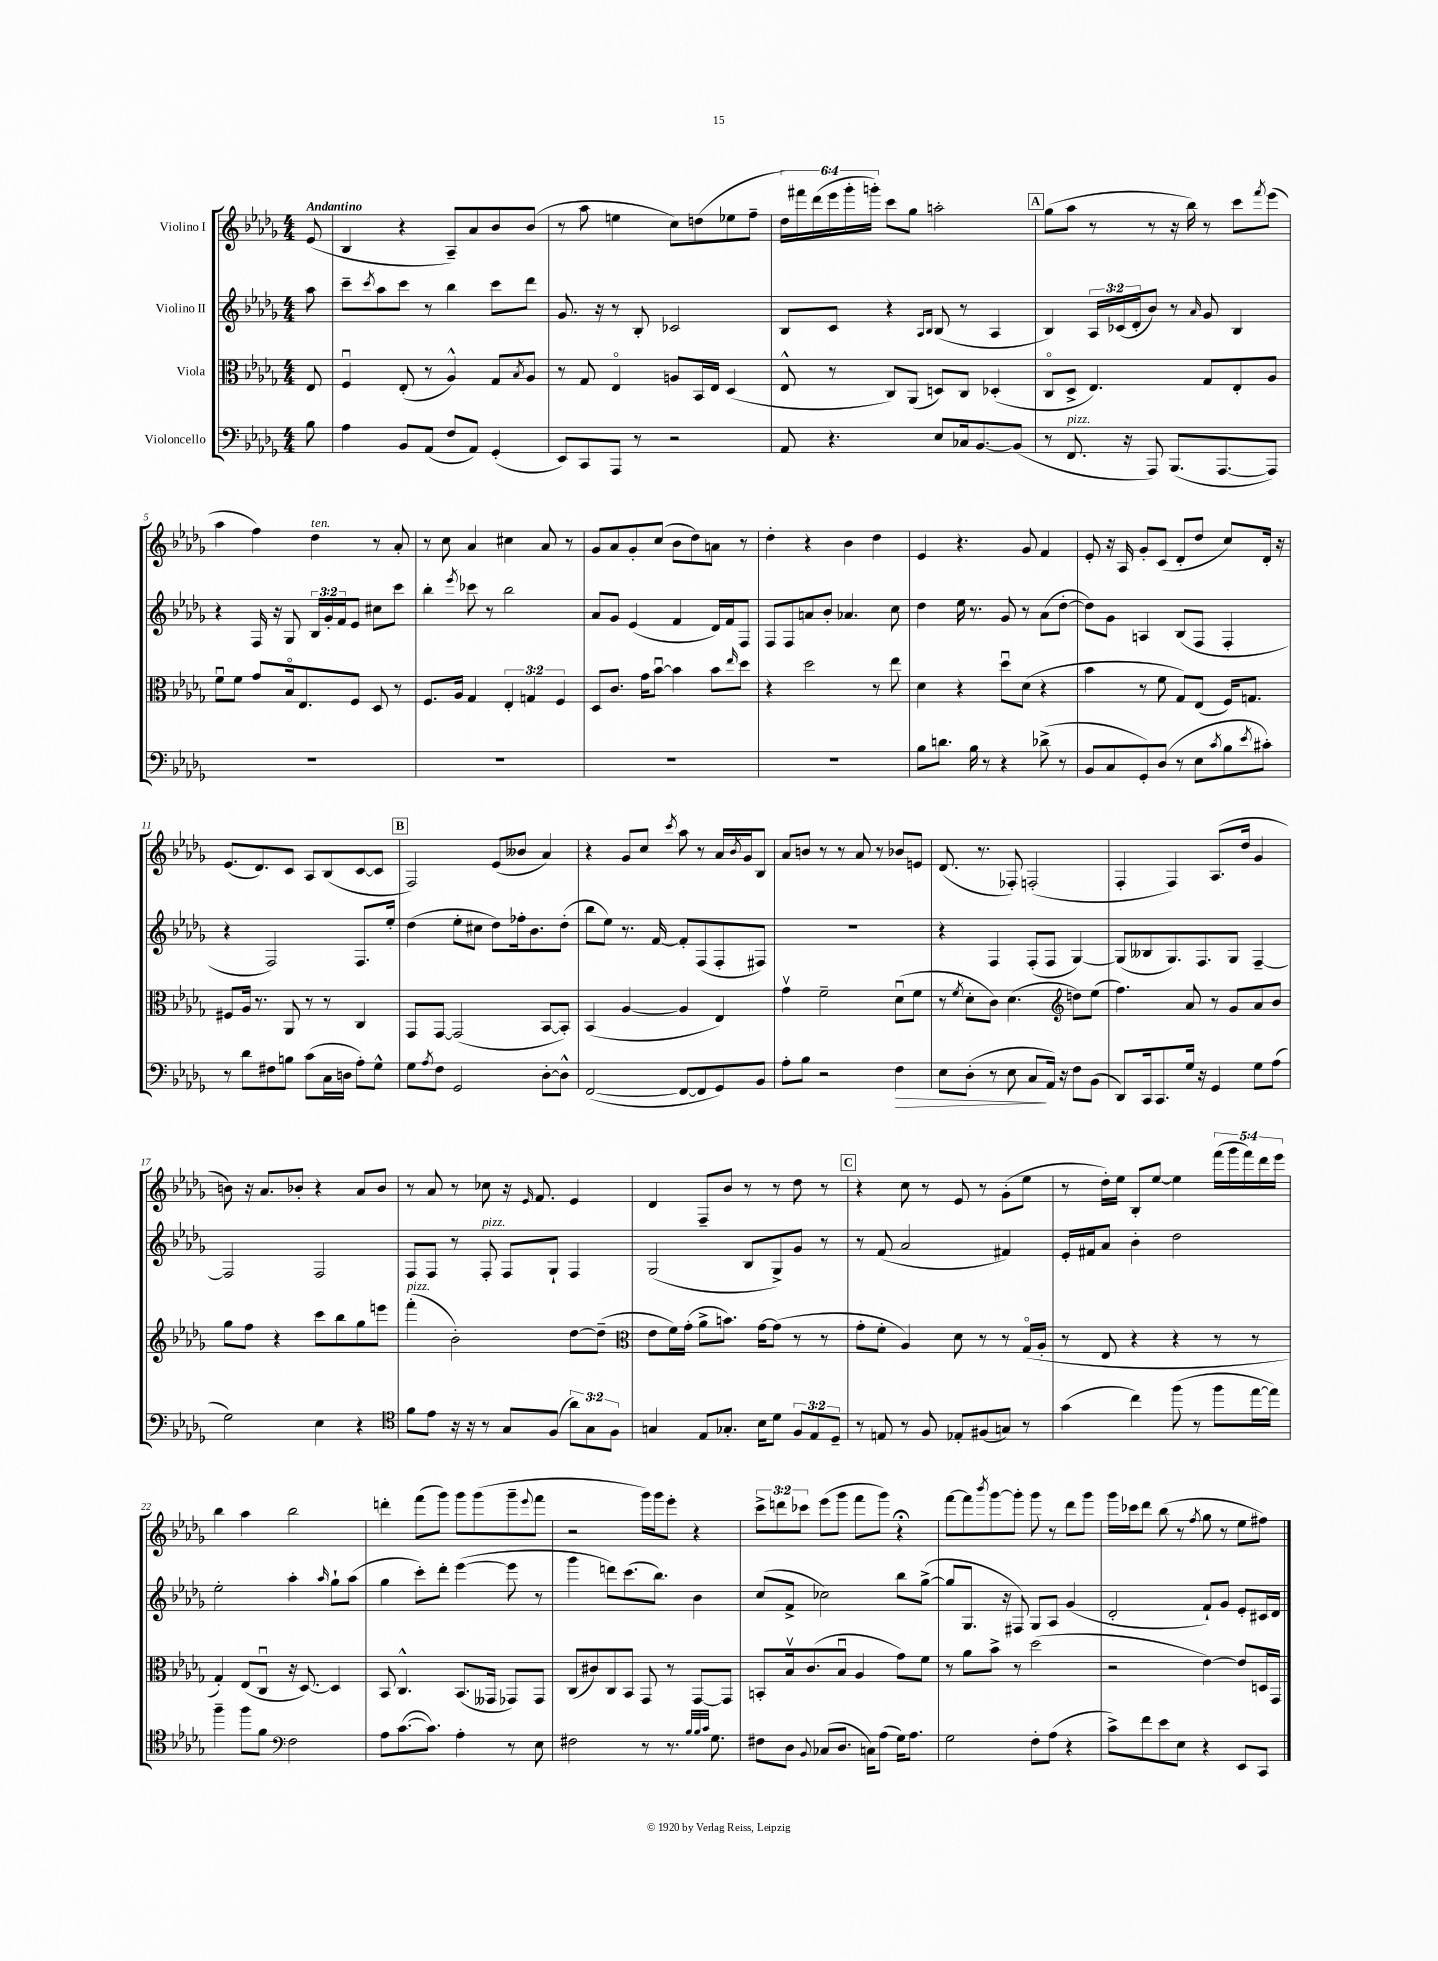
<<
\new StaffGroup <<
\new Staff = "s0" \with { instrumentName = "Violino I" } {
    \clef treble \key des \major \numericTimeSignature \time 4/4 \override Staff.TupletNumber.text = #tuplet-number::calc-fraction-text \partial 8 \tempo "Andantino"
    ees'8( |
    bes4 r4 aes8--) aes'8 bes'8 bes'8( |
    r8 aes''8 e''4 c''8) d''8( ees''8 f''8-- |
    \tuplet 6/4 { des''16) fis'''16 des'''16( ees'''16 ges'''16-. g'''16-.) } c'''8 ges''8 a''2-. |
    \mark \markup { \box "A" } ges''8( aes''8 r8 r8 r16 bes''16) r8 c'''8 \acciaccatura { f'''8 } ees'''8( |
    aes''4 f''4) des''4^\markup { \italic "ten." } r8 aes'8-. |
    r8 c''8 aes'4 cis''4 aes'8 r8 |
    ges'8 aes'8 ges'8-. c''8( bes'8 des''8) a'8 r8 |
    des''4-. r4 bes'4 des''4 |
    ees'4 r4. ges'8 f'4 |
    ees'8-. r16 aes16 ges'8-. c'8( des'8-. des''8 c''8) des'16-. r16 |
    ees'8.( des'8.) c'8 aes8 bes8( c'8~ c'8 |
    \mark \markup { \box "B" } f2) ees'8( beses'8 aes'4) |
    r4 ges'8 c''8 \acciaccatura { c'''8 } aes''8 r8 aes'16 \acciaccatura { bes'8 } ges'16 bes8 |
    aes'8 b'8 r8 r8 aes'8 r8 bes'8 e'8 |
    des'8.( r8. fes8-.) f2-.( |
    f4-. f4) aes8.( des''16 ges'4 |
    b'8) r16 aes'8. bes'8-. r4 aes'8 bes'8 |
    r8 aes'8 r8 ces''8 r16 \grace { ees'16 } f'8. ees'4 |
    des'4 f8-- bes'8 r8 r8 des''8 r8 |
    \mark \markup { \box "C" } r4 c''8 r8 ees'8 r8 ges'8-.( ees''8 |
    r8 des''16-.) ees''16 bes8-. ees''8~ ees''4 \tuplet 5/4 { f'''16( ges'''16 f'''16) des'''16 ees'''16 } |
    bes''4 aes''4 bes''2 |
    d'''4-. f'''8( ges'''8) ges'''8 ges'''8( ges'''8-- \appoggiatura { ees'''8 } f'''8 |
    r2 ges'''16) ges'''16 ees'''8-. r4 |
    \tuplet 3/2 { c'''8-> d'''8 ces'''8 } ees'''8( ges'''8 f'''8 ges'''8) r4\fermata |
    f'''8~ f'''8 \acciaccatura { bes'''8 } ges'''8~ ges'''8-. ges'''8 r8 des'''8 ges'''8 |
    ges'''16 ces'''16 des'''8 bes''8( r8 \acciaccatura { f''8 } ges''8 r8 ees''8 fis''8) \bar "|." |
}
\new Staff = "s1" \with { instrumentName = "Violino II" } {
    \clef treble \key des \major \numericTimeSignature \time 4/4 \override Staff.TupletNumber.text = #tuplet-number::calc-fraction-text \partial 8
    aes''8 |
    c'''8-- \acciaccatura { c'''8 } aes''8 c'''8 r8 bes''4 c'''8 des'''8 |
    ges'8. r16 r8 bes8-. ces'2 |
    bes8 c'8 r4 \grace { aes16 bes16 } bes8( r8 aes4 |
    \mark \markup { \box "A" } bes4) \tuplet 3/2 { aes16 ces'16( des'16-. } bes'8) r8 \grace { aes'16 } ges'8 bes4 |
    r4 f16 r16 ges8 \tuplet 3/2 { bes16 ges'16-. f'16 } ees'8 cis''8 c'''8 |
    bes''4-. \acciaccatura { ees'''8 } ces'''8 r8 bes''2 |
    aes'8 ges'8 ees'4( f'4 des'16) f'16 f8 |
    f8 f8 a'8 bes'8-. aes'4. c''8 |
    des''4 ees''16 r8. ges'8 r8 aes'8( des''8~-. |
    des''8) ges'8 a4 bes8( f8 f4-. |
    r4 f2) f8. ees''16-. |
    \mark \markup { \box "B" } des''4( ees''8-. cis''8 des''8) fes''16-. bes'8. des''8-.( |
    bes''8 ees''8) r8. f'16~ f'8-. f8( f8-. fis8) |
    R1 |
    r4 f4 f8-.( f8 ges4~) |
    ges8( beses8 ges8.) f8. ges8 f4~-- |
    f2 f2 |
    f8 f8 r8 f8-.^\markup { \italic "pizz." } f8 ges8-! f4 |
    ges2( bes8 ges8->) ges'8 r8 |
    \mark \markup { \box "C" } r8 f'8( aes'2 fis'4) |
    ees'16-. fis'16 aes'8 bes'4-. des''2 |
    ees''2-. aes''4-. \grace { aes''16 } ges''8-! aes''8( |
    ges''4 c'''8-.) des'''8-. ees'''4~( ees'''8 r8 |
    ges'''4 d'''8) c'''8.( bes''8.) bes'4 |
    c''8( f'8-> ces''2) bes''8 ges''8~->( |
    ges''8 ges8. r16 fis8) ges8 aes8 ges'4( |
    des'2-. f'8-!) ges'8 ees'8-. cis'16 des'16 \bar "|." |
}
\new Staff = "s2" \with { instrumentName = "Viola" } {
    \clef alto \key des \major \numericTimeSignature \time 4/4 \override Staff.TupletNumber.text = #tuplet-number::calc-fraction-text \partial 8
    ees8 |
    f4\downbow ees8-.( r8 aes4-^) ges8 \acciaccatura { bes8 } aes8 |
    r8 ges8 ees4\flageolet a8 bes,16 ees16 des4( |
    ees8-^ r8 c8) aes,8( d8) c8 des4-.( |
    \mark \markup { \box "A" } c8\flageolet des8-> ees4.) ges8 ees8-. aes8 |
    f'8\downbow f'8 ges'8 bes16\flageolet ees8. f8 des8 r8 |
    f8. aes16 ges4 \tuplet 3/2 { ees4-. g4 f4 } |
    des8 c'8. ges'16 bes'8~\downbow bes'4 bes'8 \grace { ees''16 } des''8 |
    r4 des''2 r8 ees''8 |
    des'4 r4 des''8\downbow des'8( r4 |
    bes'4 r8 f'8 ges8) ees8( f16) g8. |
    fis8 aes16 r8. aes,8 r8 r8 c4 |
    \mark \markup { \box "B" } ges,8 ges,8~ ges,2( bes,8~ bes,8-.) |
    bes,4( aes4~ aes4 ees4) |
    ges'4\upbow f'2-- des'8\downbow( f'8 |
    r8 \acciaccatura { f'8 } des'8-. c'8) des'4.( \clef treble d''8) ees''8( |
    f''4.) aes'8 r8 ges'8 aes'8 bes'8 |
    ges''8 f''8 r4 c'''8 bes''8 ges''8 e'''8 |
    f'''4-.^\markup { \italic "pizz." }( bes'2-.) des''8~ des''8--( |
    \clef alto ees'8 f'16) ges'16-.( aes'8-> b'8.) ges'16~ ges'8( r8 r8 |
    \mark \markup { \box "C" } ges'8-. f'8-. aes4) des'8 r8 r8 ges16\flageolet( aes16-. |
    r8 ees8 r4 r4 r8 r8 |
    ges4-.) ees8( c8\downbow r16 des8.~) des4 |
    bes,8 c4.-^ bes,8.( geses,16 ges,8) ges,8 |
    c8( cis'8) c8 bes,8 ges,8 r8 ges,8~ ges,8 |
    b,8-. bes16\upbow c'8.( bes8\downbow aes4 ges'8) f'8 |
    r8 aes'8 bes'8-> r8 des''2( |
    r2 ees'4~) ees'8 d16 ges,16 \bar "|." |
}
\new Staff = "s3" \with { instrumentName = "Violoncello" } {
    \clef bass \key des \major \numericTimeSignature \time 4/4 \override Staff.TupletNumber.text = #tuplet-number::calc-fraction-text \partial 8
    bes8 |
    aes4 bes,8 aes,8( f8 aes,8) ges,4-.( |
    ees,8) c,8 aes,,8 r8 r2 |
    aes,8 r4. ees8 ces16 bes,8.~ bes,8( |
    \mark \markup { \box "A" } r8 f,8.^\markup { \italic "pizz." } r16 aes,,8) bes,,8.( aes,,8.~ aes,,8) |
    R1 |
    R1 |
    R1 |
    R1 |
    bes8 d'8. bes16 r8 r4 des'8->( r8 |
    bes,8 c8 ges,8-.) des8( r8 ees8 \acciaccatura { c'8 } bes8 \acciaccatura { ees'8 } cis'8-.) |
    r8 des'8 fis8 b8 c'8( c16 d16 aes8-.) ges8-^ |
    \mark \markup { \box "B" } ges8 \acciaccatura { aes8 } f8 ges,2 des8~-. des8-^ |
    f,2~( f,8~ f,8 ges,8) bes,8 |
    aes8-. bes8 r2 f4\> |
    ees8 des8-.( r8 ees8 c8\! aes,16) r16 f8 bes,8( |
    des,8) c,16 c,8. ges16 r16 ges,4 ges8 aes8( |
    ges2) ees4 r4 |
    \clef tenor f'8 ees'8 r16 r16 r8 ges8 f8( \tuplet 3/2 { aes'8) ges8 f8 } |
    g4 ees8 ges8.-. bes16 des'8 \tuplet 3/2 { f8 ees8 des8-- } |
    \mark \markup { \box "C" } r8 e8 r8 f8 ees8-. fis8( g8) r8 |
    ges'4( c''4) f''8( r8 f''8 ees''16~ ees''16) |
    f''4-- f''8 f'8 \clef bass f2 |
    aes8 c'8.~( c'8.) aes4-. r8 ees8 |
    fis2 r8 r8. \grace { bes32 bes32 c'32 } ges8. |
    fis8 des8 \appoggiatura { bes,8 } ces8( des8. c16) aes8( ges16) aes8. |
    ges2 f8-. aes8( r4 |
    c'8->) f'8 ees'8 ees8 r4 ees,8 c,8 \bar "|." |
}
>>
>>
